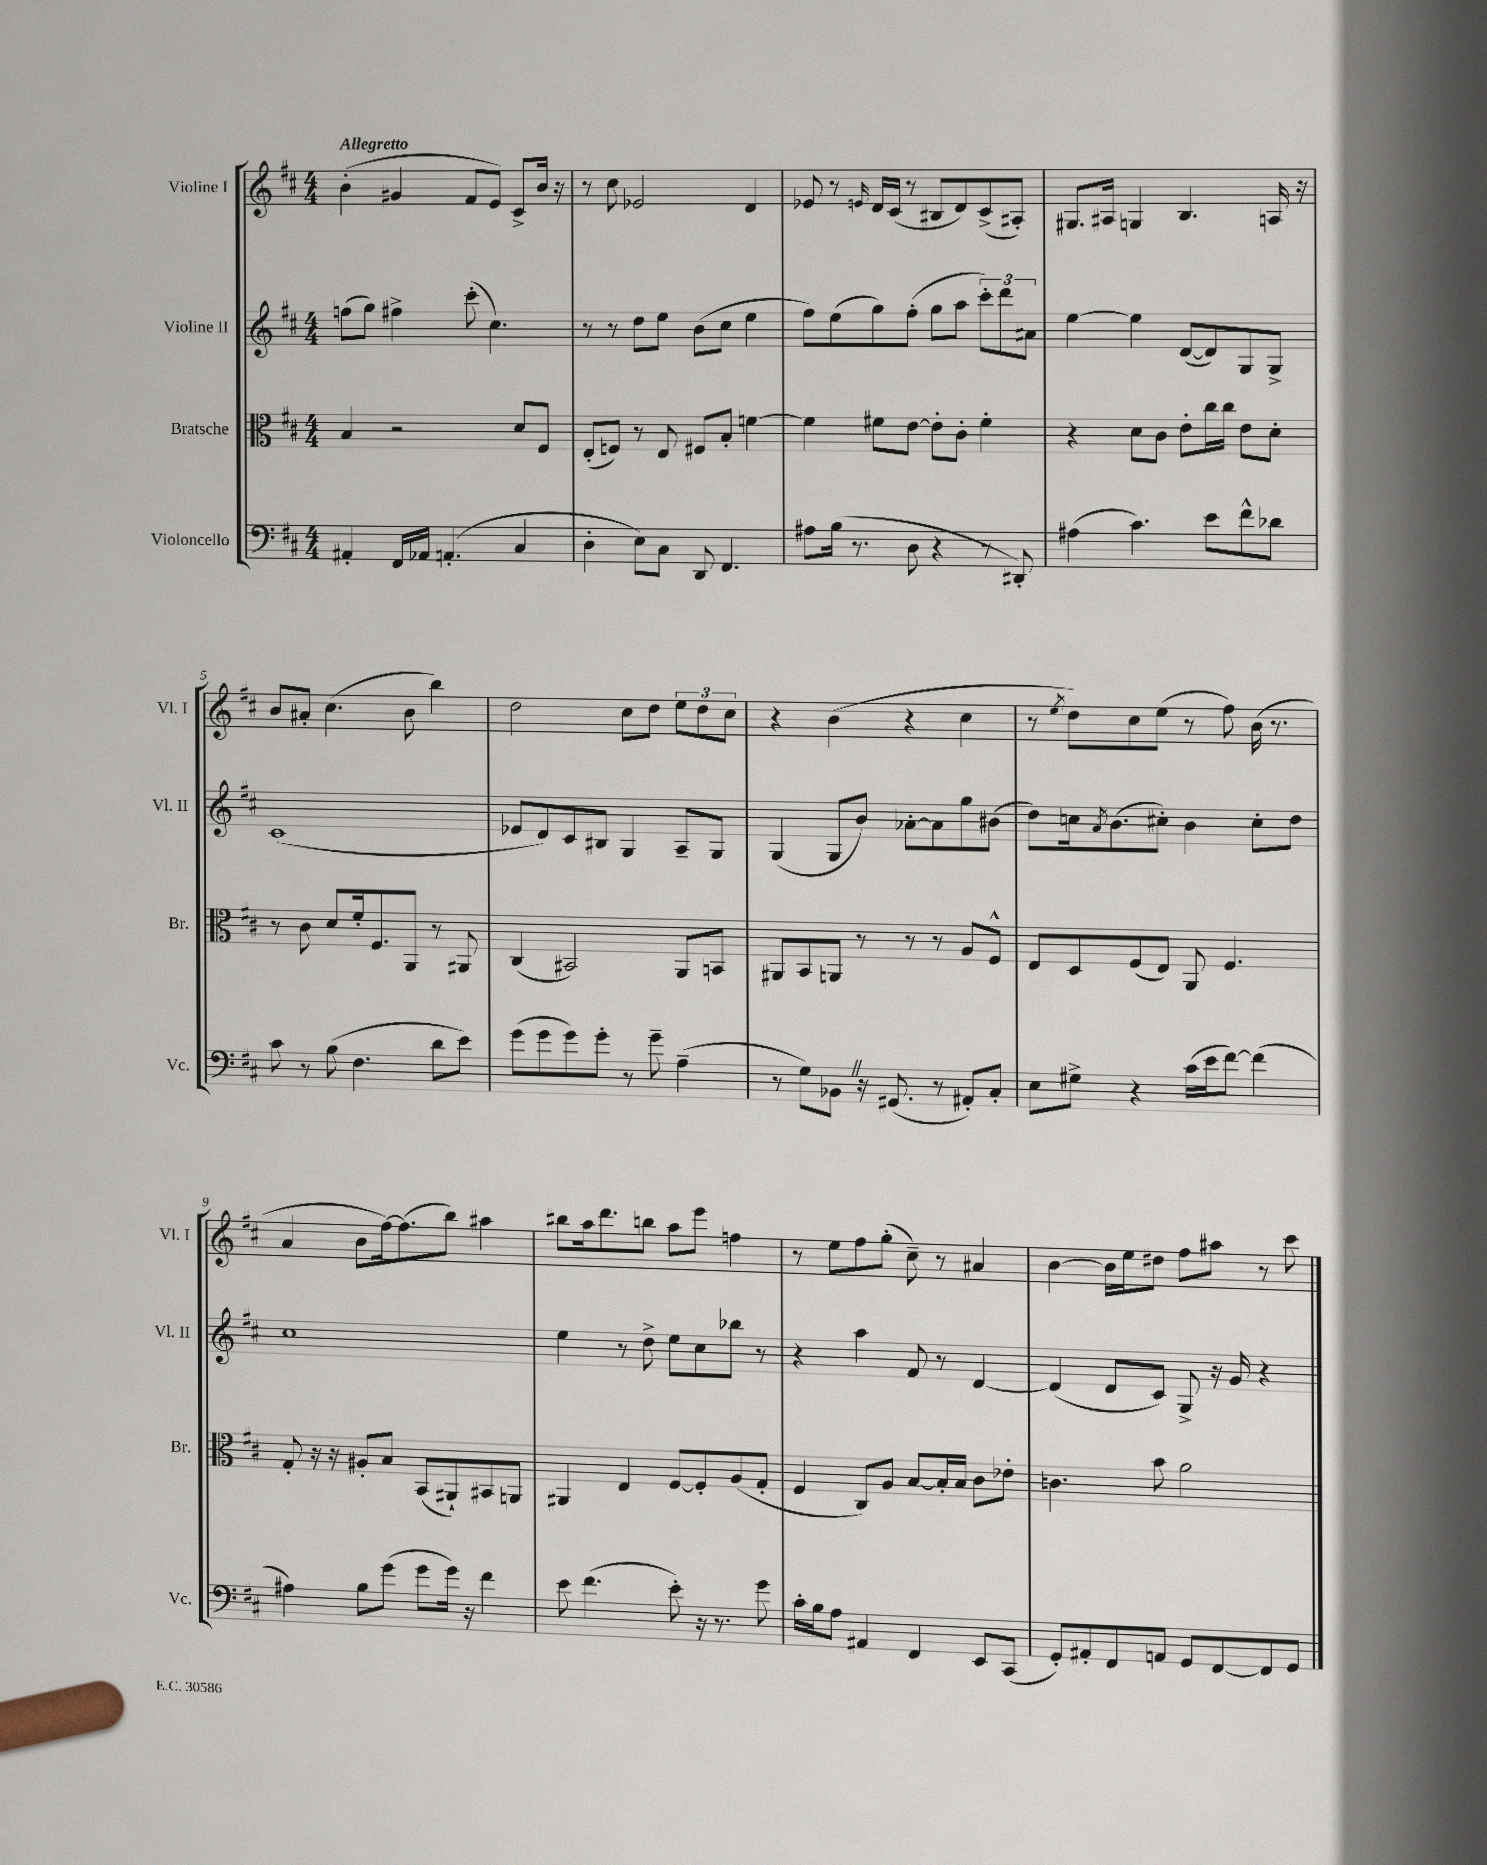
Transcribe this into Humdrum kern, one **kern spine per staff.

**kern	**kern	**kern	**kern
*staff4	*staff3	*staff2	*staff1
*clefF4	*clefC3	*clefG2	*clefG2
*k[f#c#]	*k[f#c#]	*k[f#c#]	*k[f#c#]
*M4/4	*M4/4	*M4/4	*M4/4
4AA#'/	4B/	(8ff\L	(4b'\
.	.	8gg\J)	.
16FF#/LL	2r	4ff#^\	4g#/
16AA-/JJ	.	.	.
(4.AA'/	.	.	.
.	.	(8ccc#'\	8f#/L
.	.	4.cc#\)	8e/J)
4C#/	8d/L	.	8c#^/L
.	8F#/J	.	16b/Jk
.	.	.	16r
=	=	=	=
4D'\	(8E'/L	8r	8r
.	8F/J)	8r	8cc#\
8E\L)	8r	8dd\L	2e-/
8C#\J	8E/	8ee\J	.
8DD/	8F#/L	(8b\L	.
4.FF#/	8B'/J	8cc#\J	.
.	[4f\	4ee\	4d/
=	=	=	=
8A#\L	4f\]	8ff#\L)	8e-/
(16B\Jk	.	(8ee\	8r
8.r	.	.	.
.	.	.	16qqe/
.	8f#\L	8gg\)	16d/LL
.	.	.	(16c#/JJ
8D\	[8e\J	(8ff#'\J	8r
4r	8e'\]L	8gg\L	8B#/L
.	8c#'\J	8aa\J	8d/)
8r	4f#'\	12ccc#'\L)	(8c#^/
.	.	12ddd\	.
8DD#'/)	.	.	8A#'/J)
.	.	12a#\J	.
=	=	=	=
(4A#\	4r	[4ee\	8.G#/L
.	.	.	16A#/Jk
4.c#\)	8d\L	4ee\]	4G/
.	8c#\J	.	.
.	8e'\L	([8d/L	4.B/
8e\L	16cc#\L	8d/])	.
.	16cc#\JJ	.	.
8f#^^\	8e\L	8G/	.
8d-\J	8d'\J	8G^/J	16A/
.	.	.	16r
=	=	=	=
8c#\	8r	(1c#	8b/L
8r	8c#\	.	8a#'/J
(8B\	8d/L	.	(4.cc#\
4.F#\	16f#'/k	.	.
.	8.F#/	.	.
.	8AA/J	.	8b\
8d\L	8r	.	4bb\)
8e\J)	8AA#/	.	.
=	=	=	=
(8g\L	(4C#/	8e-/L	2dd\
8g\	.	8d/)	.
8g\)	2BB#/)	8c#/	.
8g'\J	.	8B#/J	.
8r	.	4G/	8cc#\L
8g~\	.	.	8dd\J
(4A~\	8AA/L	8A~/L	12ee\L
.	.	.	12dd\
.	8BB/J	8G/J	.
.	.	.	12cc#\J
=	=	=	=
8r	8AA#/L	(4G/	4r
8G\L)	8BB/	.	.
8BB-\J	8AA/J	8G/L	(4b\
16r	8r	8b/J)	.
(8.GG#/	.	.	.
.	8r	[8a-'\L	4r
8r	8r	8a-\]	.
8AA#'/L)	8A/L	8gg\	4cc#\
8C#'/J	8F#^^/J	(8b#\J	.
=	=	=	=
8E\L	8E/L	8dd\L)	8r
.	.	.	8qee/
8G#^\J	8D/	16cc\k	8dd\L)
.	.	8qa/	.
.	.	(8.b\	.
4r	(8F#/	.	8cc#\
.	8E/J)	8cc#'\J)	(8ee\J
(16c#\LL	8AA/	4b\	8r
16e\J	.	.	.
[8f#\J)	4.F#/	.	8ff#\)
(4f#\]	.	8cc#'\L	(16b\
.	.	.	8.r
.	.	8dd\J	.
=	=	=	=
4A#\)	8G'/	1cc#	4a/
.	16r	.	.
.	16r	.	.
8B\L	8A#'/L	.	8b\L
(8g\J	8B/J	.	[16ff#\k)
.	.	.	(8.ff#\]
8g\L	(8BB/L	.	.
16g\Jk)	8AA#`/)	.	8bb\J)
16r	.	.	.
4f#\	8BB#/	.	4aa#\
.	8AA/J	.	.
=	=	=	=
8e\	4AA#/	4ee\	8bb#\L
(4.f#\	.	.	16aa\k
.	.	.	8.ddd\
.	4E/	8r	.
.	.	8dd^\	8bb\J
8e'\)	[8F#/L	8ee\L	8aa\L
16r	8F#'/]	8cc#\	8eee\J
8.r	.	.	.
.	(8A/	8bb-\J	4ff\
8g\	8G'/J	8r	.
=	=	=	=
16c#'\LL	4F#/	4r	8r
16B\J	.	.	.
8A\J	.	.	8ee\L
4AA#/	8C#/L)	4aa\	8ff#\
.	8A/J	.	(8gg'\J
4FF#/	[8B/L	8f#/	8cc#~\)
.	16B'/]L	8r	8r
.	16B/JJ	.	.
8EE/L	8c#\L	[4d/	4a#/
(8CC#/J	8e-'\J	.	.
=	=	=	=
8GG'/L)	4.c\	(4d/]	[4b\
8AA#'/	.	.	.
8FF#/	.	8d/L	16b\]LL
.	.	.	16ee\J
8AA/J	8b\	8c#/J)	8dd#\J
8GG/L	2a\	8G^/	8ff#\L
[8FF#/	.	16r	8aa#\J
.	.	16g/	.
8FF#/]	.	4r	8r
8GG/J	.	.	8ccc#\
==	==	==	==
*-	*-	*-	*-
